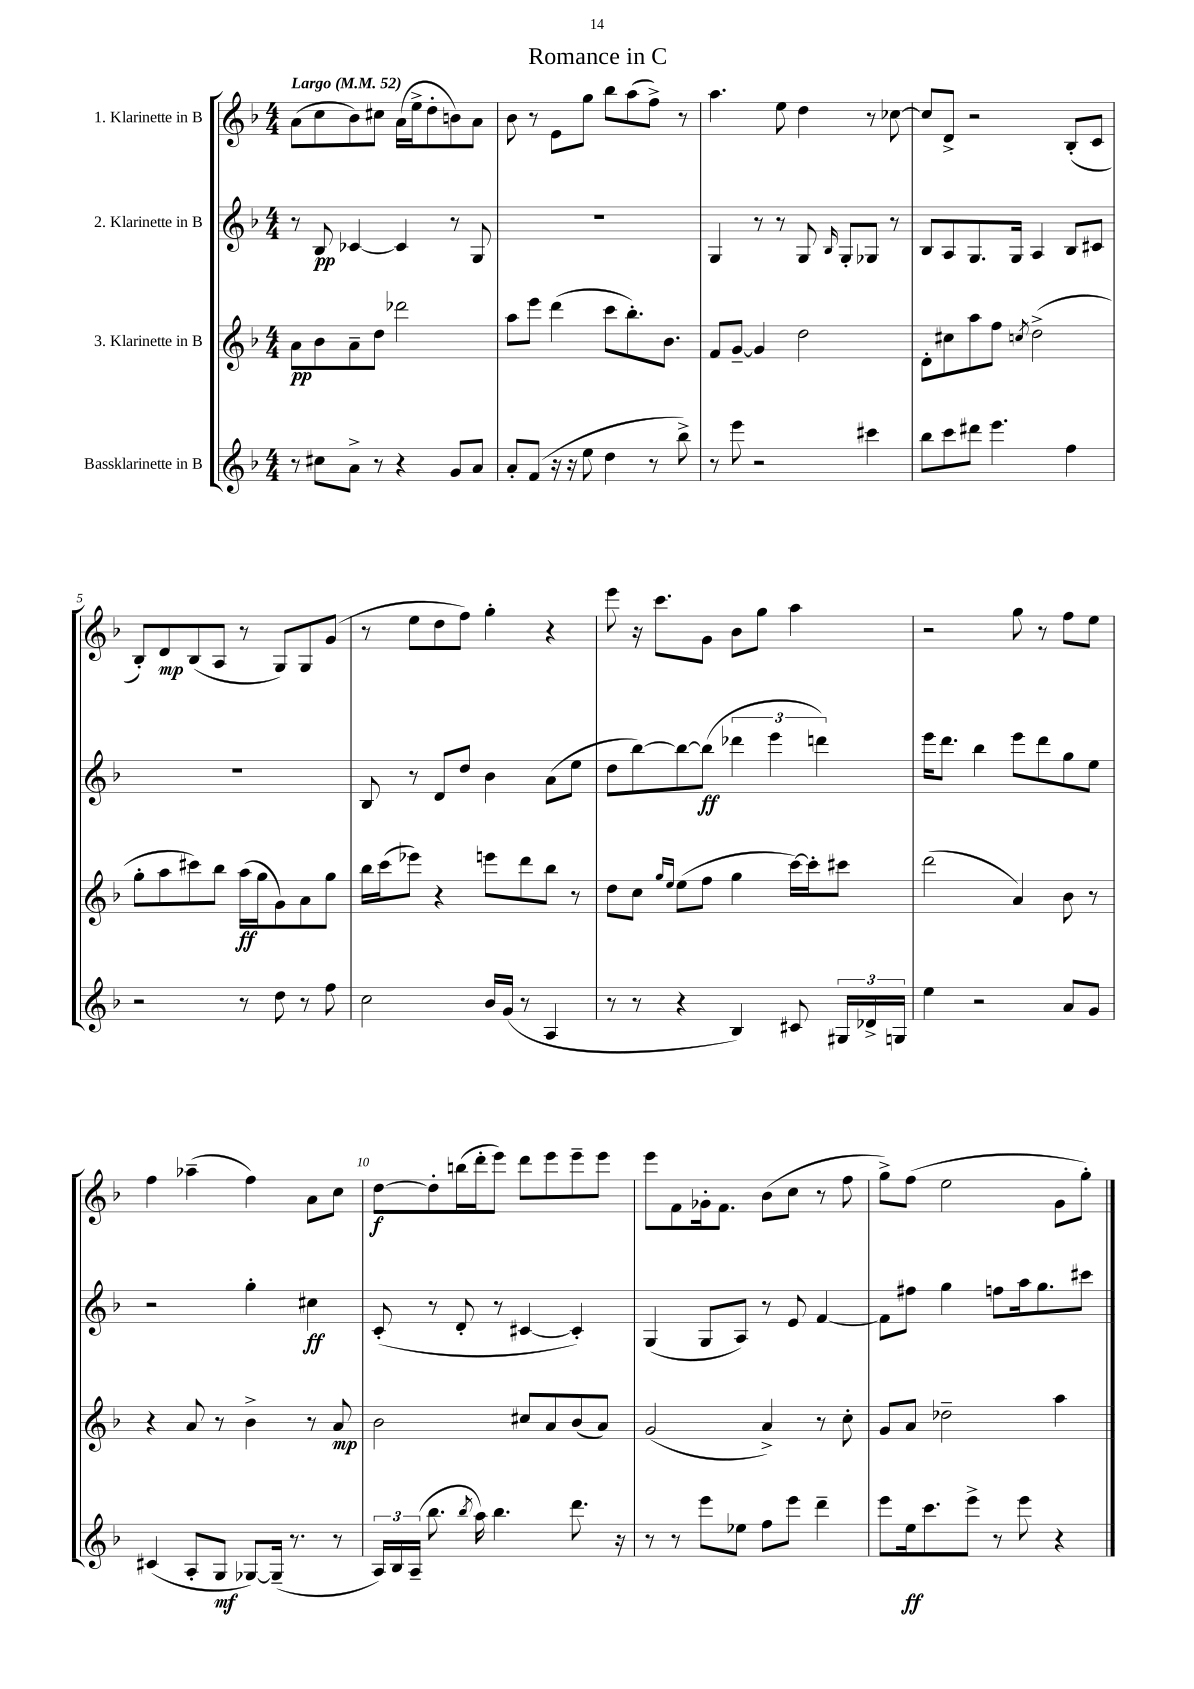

**kern	**kern	**kern	**kern
*staff4	*staff3	*staff2	*staff1
*clefG2	*clefG2	*clefG2	*clefG2
*k[b-]	*k[b-]	*k[b-]	*k[b-]
*M4/4	*M4/4	*M4/4	*M4/4
*MM52	*MM52	*MM52	*MM52
8r	8a	8r	(8a
8cc#	8b-	8B-	8cc
8a^	8a~	[4c-	8b-)
8r	8dd	.	8cc#
4r	2ddd-	4c-]	(16a
.	.	.	16ee^
.	.	.	8dd'
8g	.	8r	8b)
8a	.	8G	8a
=	=	=	=
8a'	8aa	1r	8b-
(8f	8eee	.	8r
16r	(4ddd	.	8e
16r	.	.	.
8ee	.	.	8gg
4dd	8ccc	.	8bb-
.	8.bb-')	.	(8aa
8r	.	.	8ff^)
.	8.b-	.	.
8bb-^)	.	.	8r
=	=	=	=
8r	8f	4G	4.aa
8eee	[8g~	.	.
2r	4g]	8r	.
.	.	8r	8ee
.	2dd	8G	4dd
.	.	16qqB-	.
.	.	8G'	.
4ccc#	.	8G-	8r
.	.	8r	[8cc-
=	=	=	=
8bb-	8d'	8B-	8cc-]
8ccc	8cc#	8A	8d^
8ddd#	8aa	8.G	2r
4.eee	8ff	.	.
.	.	16G	.
.	8qcc	.	.
.	(2dd^	4A	.
4ff	.	8B-	(8B-'
.	.	8c#	8c
=	=	=	=
2r	8gg'	1r	8B-')
.	8aa	.	8d
.	8ccc#)	.	(8B-
.	8bb-	.	8A
8r	(16aa	.	8r
.	16gg	.	.
8dd	8g)	.	8G)
8r	8a	.	8G
8ff	8gg	.	(8g
=	=	=	=
2cc	16bb-	8B-	8r
.	(16ccc	.	.
.	8eee-)	8r	8ee
.	4r	8d	8dd
.	.	8dd	8ff)
16b-	8eee	4b-	4gg'
(16g	.	.	.
8r	8ddd	.	.
4A	8bb-	(8a	4r
.	8r	8ee	.
=	=	=	=
8r	8dd	8dd	8eee
8r	8cc	[8bb-)	16r
.	.	.	8.ccc
.	16qqgg	.	.
.	16qqee	.	.
4r	(8ee	8bb-_	.
.	8ff	(8bb-]	8g
4B-)	4gg	6ddd-	8b-
.	.	.	8gg
.	.	6eee	.
8c#	[16ccc)	.	4aa
.	16ccc']	.	.
.	.	6ddd)	.
24G#	8ccc#	.	.
24d-^	.	.	.
24G	.	.	.
=	=	=	=
4ee	(2ddd	16eee	2r
.	.	8.ddd	.
2r	.	4bb-	.
.	4a)	8eee	8gg
.	.	8ddd	8r
8a	8b-	8gg	8ff
8g	8r	8ee	8ee
=	=	=	=
(4c#	4r	2r	4ff
8A'	8a	.	(4aa-~
8G	8r	.	.
[8G-)	4b-^	4gg'	4ff)
(16G-~]	.	.	.
8.r	.	.	.
.	8r	4cc#	8a
8r	8a	.	8cc
=	=	=	=
24A)	2b-	(8c'	[8dd
24B-	.	.	.
(24A~	.	.	.
8.bb-	.	8r	8dd']
.	.	8d'	(16bb
8qbb-	.	.	.
16aa)	.	.	16ddd'
4.bb-	.	8r	8eee)
.	8cc#	[4c#	8ddd
.	8a	.	8eee
8.ddd	(8b-	4c#'])	8eee~
.	8a)	.	8eee
16r	.	.	.
=	=	=	=
8r	(2g	(4G	8eee
8r	.	.	8f
8eee	.	8G	16g-'
.	.	.	8.f
8ee-	.	8A)	.
8ff	4a^)	8r	(8b-
8eee	.	8e	8cc
4ddd~	8r	[4f	8r
.	8cc'	.	8ff
=	=	=	=
8eee	8g	8f]	8gg^)
16ee	8a	8ff#	(8ff
8.ccc	.	.	.
.	2dd-~	4gg	2ee
8eee^	.	.	.
8r	.	8ff	.
8eee	.	16aa	.
.	.	8.gg	.
4r	4aa	.	8g
.	.	8ccc#	8gg')
==	==	==	==
*-	*-	*-	*-
